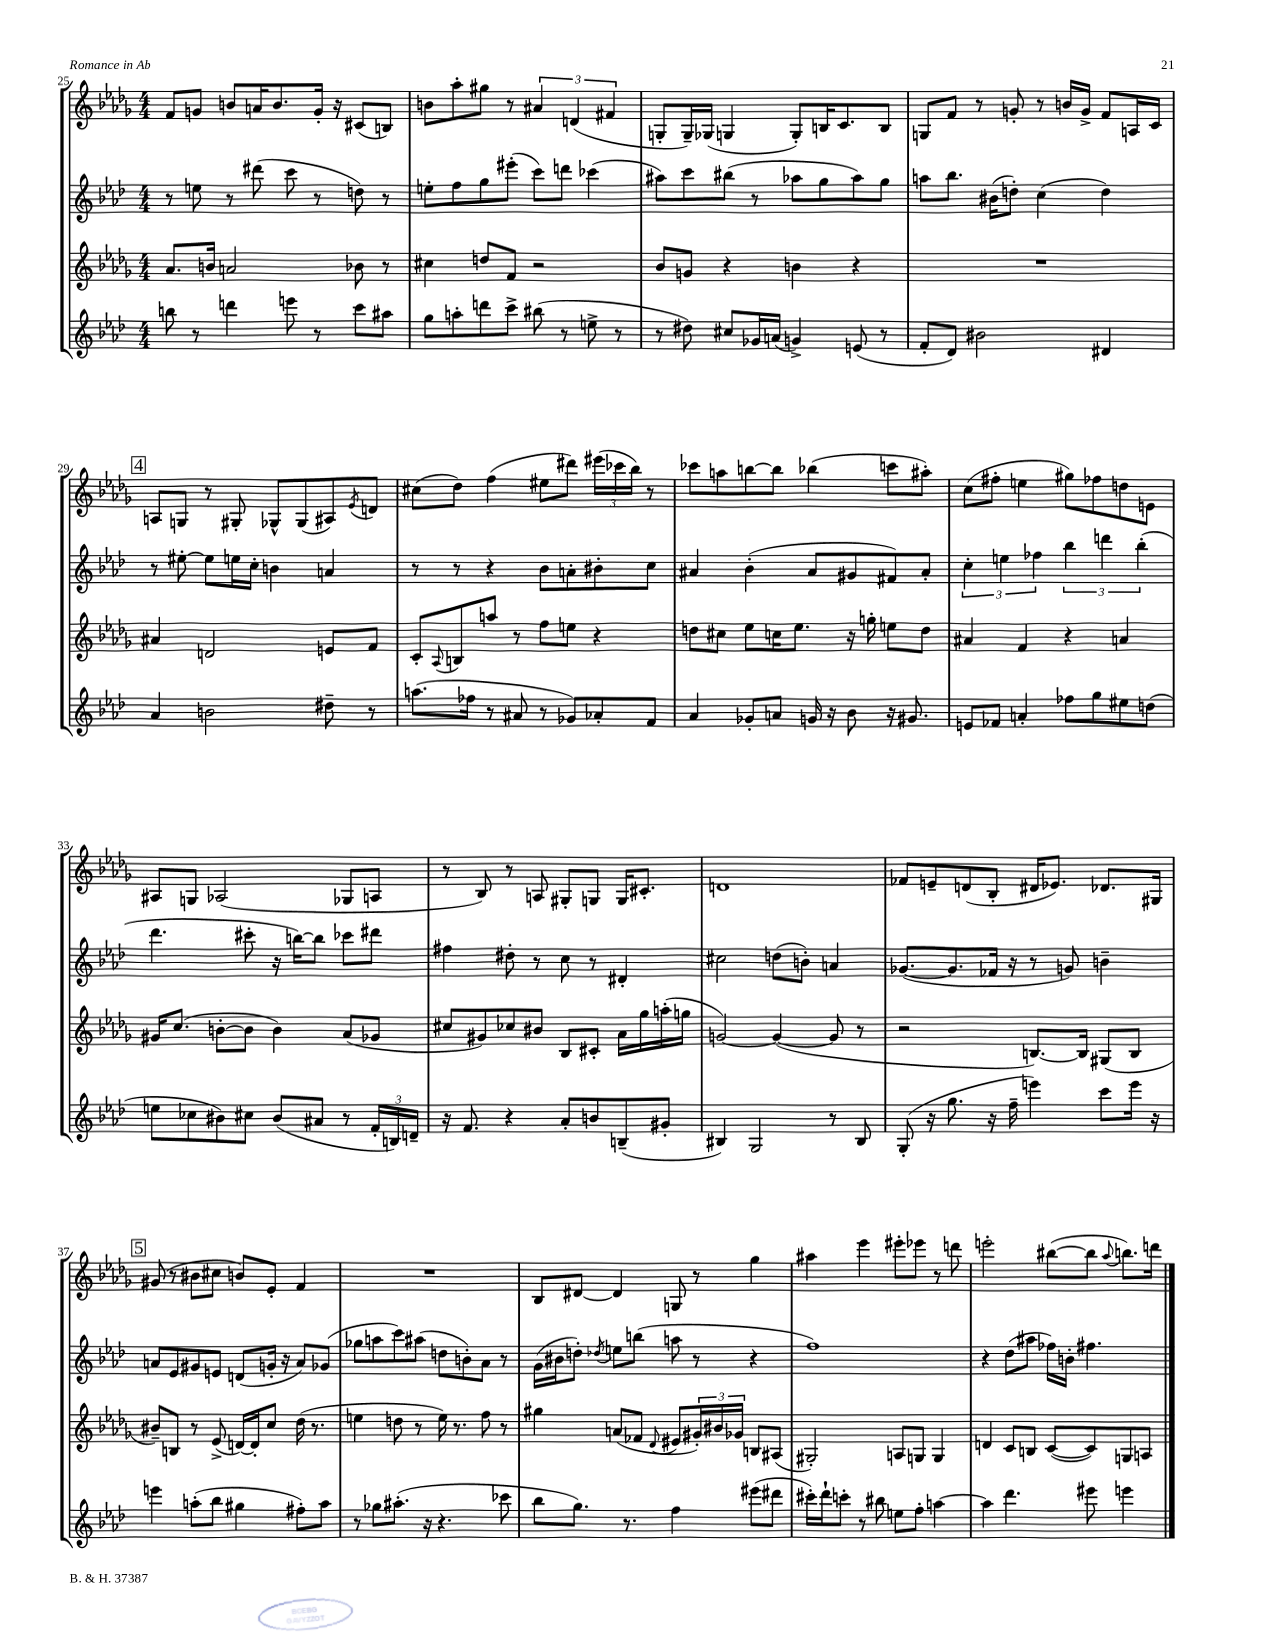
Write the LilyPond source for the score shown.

<<
\new StaffGroup <<
\new Staff = "s0" {
    \clef treble \key des \major \numericTimeSignature \time 4/4
    f'8 g'8 b'8 a'16 b'8. g'16-. r16 cis'8( b8) |
    b'8 aes''8-. gis''8 r8 \tuplet 3/2 { ais'4 d'4( fis'4 } |
    g8-. g16--) ges16( g4 g8-.) b16 c'8. b8 |
    g8 f'8 r8 g'8-. r8 b'16 g'16-> f'8 a16 c'16 |
    \mark \markup { \box "4" } a8 g8 r8 gis8-. ges8-^ ges8( ais8) \acciaccatura { ees'8 } d'8 |
    cis''8( des''8) f''4( eis''8 dis'''8) \tuplet 3/2 { eis'''16( ces'''16 bes''16) } r8 |
    ces'''8 a''8 b''8~ b''8 bes''4( c'''8 ais''8-.) |
    c''8( fis''8-. e''4 gis''8) fes''8 d''8 e'8 |
    ais8 g8 aes2( ges8 a8 |
    r8 bes8) r8 a8 gis8-. g8 g16 cis'8.-. |
    d'1 |
    fes'8 e'8-- d'8( bes8-. dis'16 ees'8.) des'8. gis16 |
    \mark \markup { \box "5" } gis'8( r8 bis'8 cis''8 b'8) ees'8-. f'4 |
    R1 |
    bes8 dis'8~ dis'4 g8 r8 ges''4 |
    ais''4 ees'''4 eis'''8-. ees'''8 r8 d'''8 |
    e'''2-. bis''8~( bis''8 \appoggiatura { aes''8 } b''8.) d'''16 \bar "|." |
}
\new Staff = "s1" {
    \clef treble \key aes \major \numericTimeSignature \time 4/4
    r8 e''8 r8 dis'''8( c'''8 r8 d''8) r8 |
    e''8-. f''8 g''8 eis'''8-.( c'''8) d'''8 ces'''4( |
    ais''8) c'''8 bis''8( r8 aes''8 g''8 aes''8) g''8 |
    a''8 bes''8. bis'16( d''8-.) c''4( d''4) |
    \mark \markup { \box "4" } r8 eis''8~-. eis''8 e''16 c''16-. b'4 a'4 |
    r8 r8 r4 bes'8 a'8-. bis'8-. c''8 |
    ais'4 bes'4-.( ais'8 gis'8 fis'8) ais'8-. |
    \tuplet 3/2 { c''4-. e''4 fes''4 } \tuplet 3/2 { bes''4 d'''4 bes''4-.( } |
    des'''4. cis'''8-. r16 b''16~) b''8 ces'''8 dis'''8 |
    fis''4 dis''8-. r8 c''8 r8 dis'4-. |
    cis''2 d''8( b'8-.) a'4 |
    ges'8.~( ges'8. fes'16 r16 r8 g'8) b'4-- |
    \mark \markup { \box "5" } a'8 ees'8 gis'8 e'8 d'8( g'16-. r16 a'8) ges'8( |
    ges''8 a''8 c'''8) ais''8( d''8 b'8-.) aes'8 r8 |
    g'16( bis'16 d''8-.) \acciaccatura { des''8 } e''8 b''8( a''8 r8 r4 |
    f''1) |
    r4 des''8( ais''8 fes''16) b'16-. fis''4. \bar "|." |
}
\new Staff = "s2" {
    \clef treble \key des \major \numericTimeSignature \time 4/4
    aes'8. b'16 a'2 bes'8 r8 |
    cis''4 d''8 f'8 r2 |
    bes'8 g'8 r4 b'4 r4 |
    R1 |
    \mark \markup { \box "4" } ais'4 d'2 e'8 f'8 |
    c'8-. \appoggiatura { aes8 } b8 a''8 r8 f''8 e''8 r4 |
    d''8 cis''8 ees''8 c''16 ees''8. r16 g''16-. e''8 d''8 |
    ais'4 f'4 r4 a'4 |
    gis'16 c''8.( b'8~-. b'8 b'4) aes'8( ges'8 |
    cis''8 gis'8) ces''8 bis'8 bes8 cis'8-. aes'16 ges''16 a''16-.( g''16 |
    g'2~) g'4~( g'8 r8 |
    r2 b8.~) b16 gis8( b8 |
    \mark \markup { \box "5" } bis'8--) b8 r8 ees'8->( d'16~) d'16-. c''8 des''16( r8. |
    e''4 d''8 r8 e''16) r8. f''8 r8 |
    gis''4 a'8( fes'8 \appoggiatura { des'8 } eis'8 \tuplet 3/2 { gis'16-.) bis'16 ges'16 } b8 ais8( |
    gis2-.) a8 g8 g4 |
    d'4 c'8 b8 c'8~( c'8) g8 a8 \bar "|." |
}
\new Staff = "s3" {
    \clef treble \key aes \major \numericTimeSignature \time 4/4
    b''8 r8 d'''4 e'''8 r8 c'''8 ais''8 |
    g''8 a''8-. d'''8 c'''8-> bis''8( r8 e''8-> r8 |
    r8 dis''8) cis''8 ges'16 a'16( g'4->) e'8( r8 |
    f'8-. des'8) bis'2 dis'4 |
    \mark \markup { \box "4" } aes'4 b'2 dis''8-- r8 |
    a''8.( fes''16 r8 ais'8 r8 ges'8) aes'8-. f'8 |
    aes'4 ges'8-. a'8 g'16 r16 bes'8 r16 gis'8. |
    e'8 fes'8 a'4-. fes''8 g''8 eis''8 d''8( |
    e''8 ces''8 bis'8) cis''8 bis'8( ais'8 r8 \tuplet 3/2 { f'16-. b16) d'16-- } |
    r16 f'8. r4 aes'8-. b'8 b8--( gis'8-. |
    bis4) g2 r8 bis8 |
    g8-.( r16 g''8. r16 f''16-- e'''4) c'''8 e'''16 r16 |
    \mark \markup { \box "5" } e'''4 a''8-.( bes''8 gis''4 fis''8-.) a''8 |
    r8 ges''8 ais''8.-.( r16 r4. ces'''8 |
    bes''8 g''8.) r8. f''4 eis'''8( dis'''8 |
    cis'''16-.) des'''16-! c'''8-. r8 bis''8 e''8 f''8-. a''4~ |
    a''4 des'''4. eis'''8 e'''4 \bar "|." |
}
>>
>>
\layout { \context { \Score currentBarNumber = #25 } }
